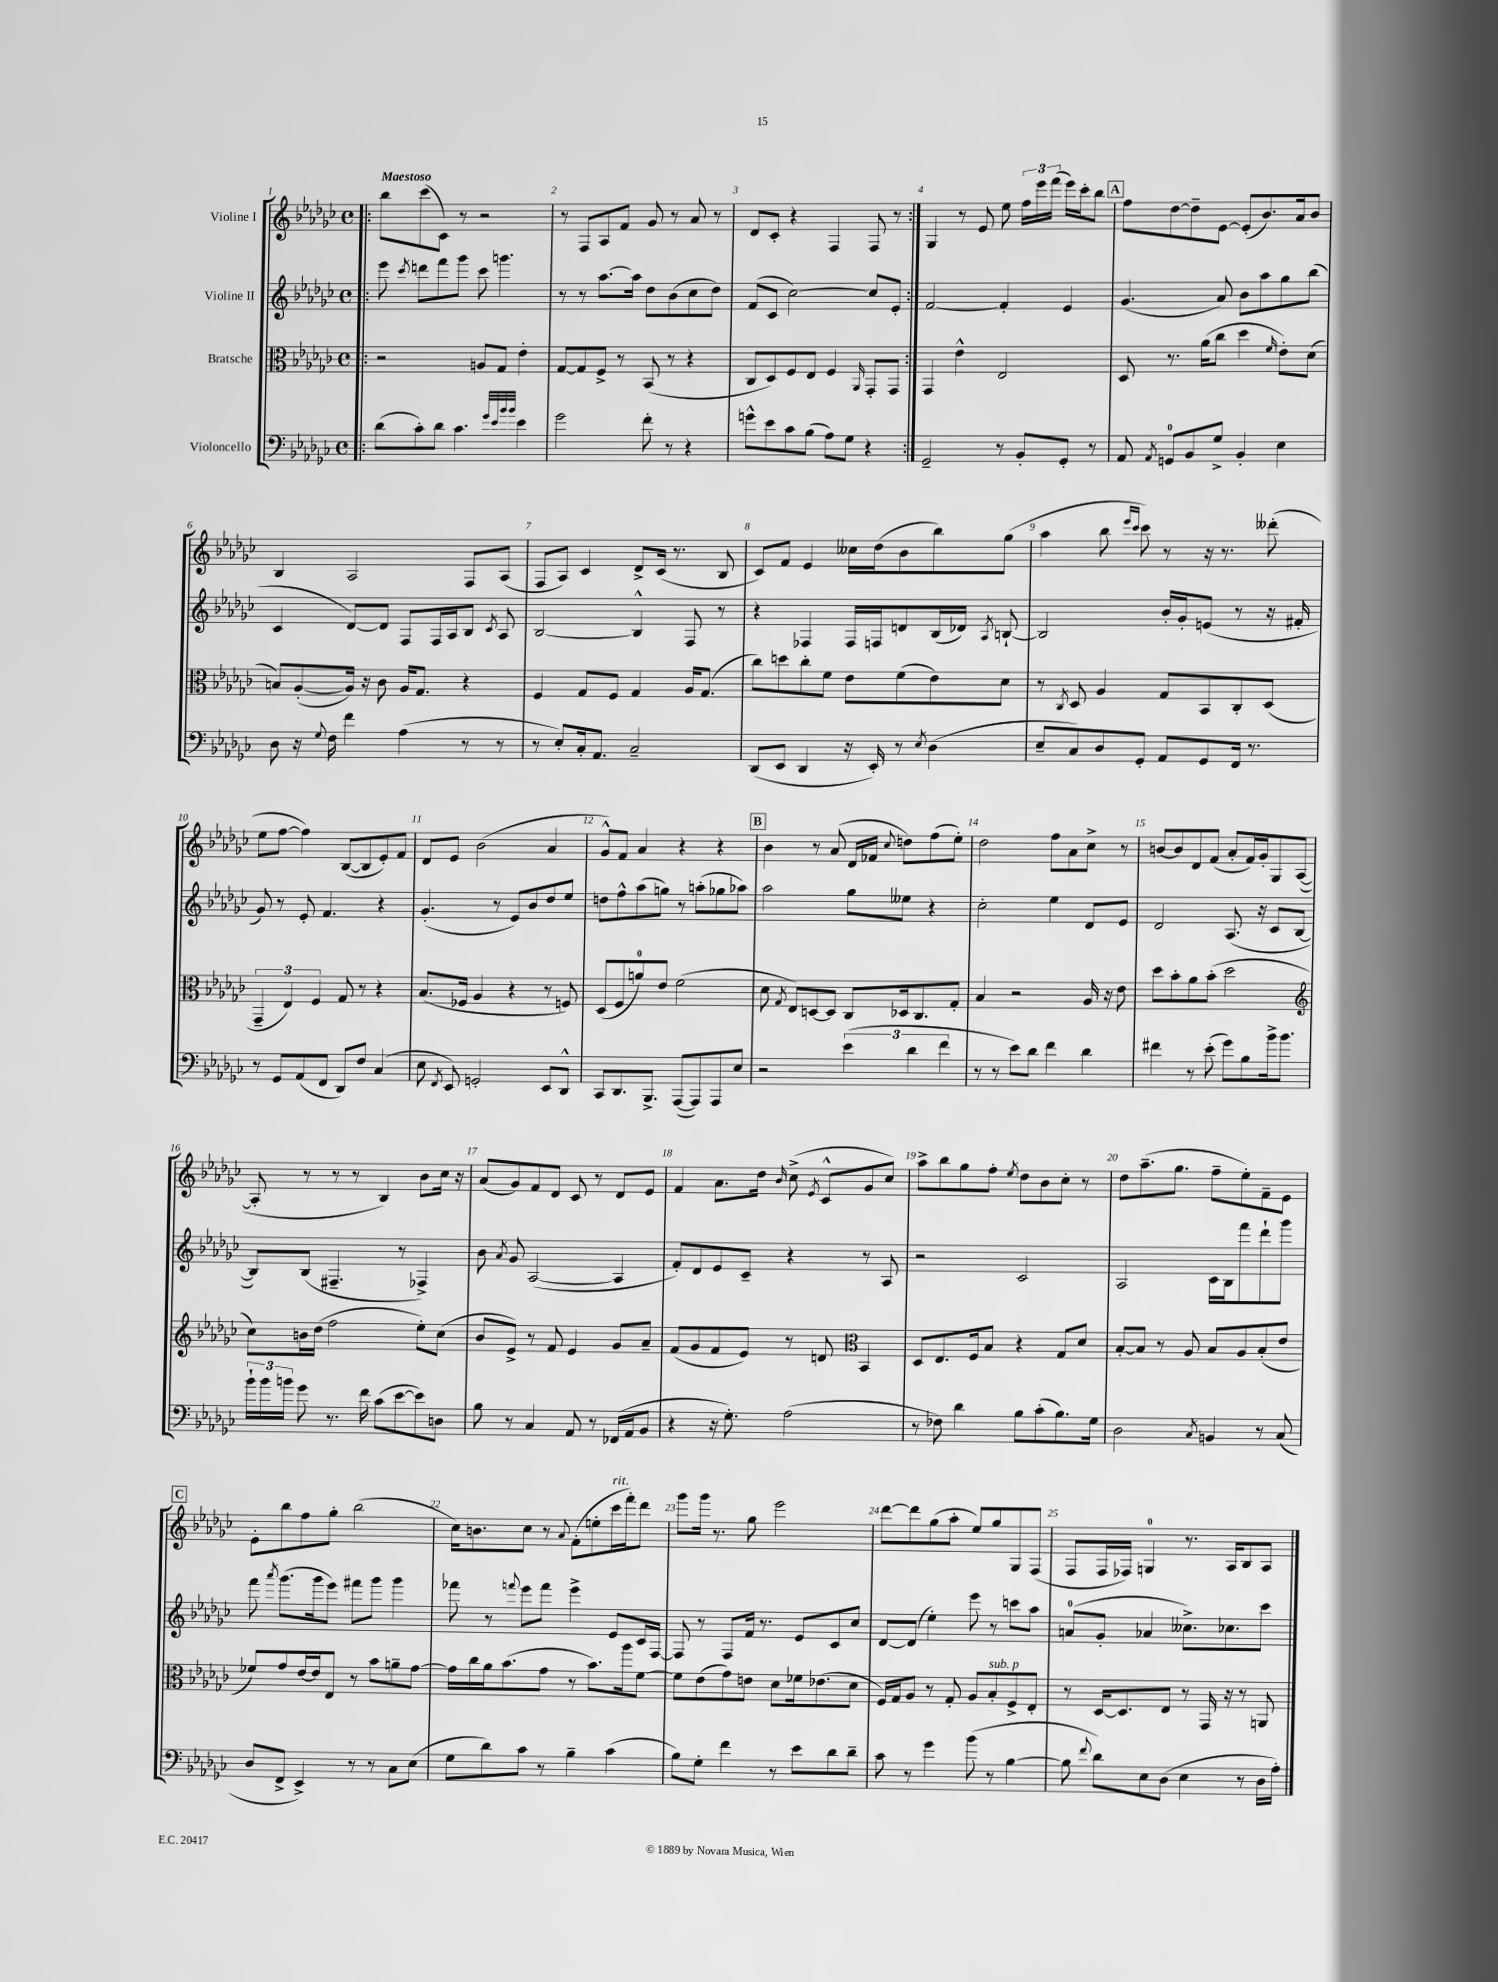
<<
\new StaffGroup <<
\new Staff = "s0" \with { instrumentName = "Violine I" } {
    \clef treble \key ges \major \defaultTimeSignature \time 4/4 \tempo "Maestoso"
    \autoBeamOff \repeat volta 2 { \bar ".|:" bes''8[ ces'''8( ces'8]) r8 r2 |
    r8 f8[ aes8 f'8] ges'8 r8 aes'8 r8 |
    des'8[ ces'8]-. r4 f4 f8 r8 | }
    ges4 r8 ees'8 ees''8 \tuplet 3/2 { f''16[ ees'''16 f'''16]( } ees'''16[) ces'''16-. bes''8] |
    \mark \markup { \box "A" } f''8[ des''8~ des''8-- ees'8]~ ees'8[-.( bes'8.) aes'16 bes'8] |
    bes4 aes2 f8[ aes8]( |
    f8[ aes8]) ces'4 des'8[-> ces'16]( r8. bes8 |
    ces'8[) f'8] ees'4 ceses''16[ des''16( bes'8 bes''8) ges''8]( |
    aes''4 bes''8 \grace { ees'''16[ ces'''16] } ces'''8) r8 r16 r8. deses'''8-.( |
    ees''8[ f''8]~ f''4) bes8[~( bes8 ees'8-.) f'8] |
    des'8[ ees'8] bes'2( aes'4 |
    ges'8[-^) f'8] aes'4 r4 r4 |
    \mark \markup { \box "B" } bes'4 r8 aes'8( des'16[ fes'16] \appoggiatura { ces''8 } d''8[) f''8( ees''8]-.) |
    des''2 f''8[ aes'8 ces''8]-> r8 |
    b'8[~ b'8 des'8 f'8]( aes'8[-. f'16) ges'16-. ges8 aes8]~( |
    aes8-. r8 r8 r8 bes4) bes'8[ ces''16] r16 |
    aes'8[( ges'8) f'8 des'8] ces'8 r8 des'8[ ees'8] |
    f'4 aes'8.[ des''16] \grace { bes'16 } ces''8->( \acciaccatura { ees'8 } ces'8[-^ ges'8 ces''8]) |
    aes''8[-> bes''8 ges''8 f''8]-. \acciaccatura { ees''8 } des''8[ bes'8 ces''8]-. r8 |
    des''8[ aes''8.--( ges''8.] f''8[-- ees''8-.) f'8-- ees'8] |
    \mark \markup { \box "C" } ees'8[-. bes''8 f''8 ges''8]-. bes''2( |
    ces''16[) b'8. ces''8] r8 \appoggiatura { aes'8 } f'8[-.( e''8-. ces'''16^\markup { \italic "rit." } f'''16-.) des'''8] |
    ges'''8[ ges'''16] r8. ges''8 ees'''2 |
    des'''8[~ des'''8 ges''8( aes''8]-. ees''8[) ges''8 ges8 f8]( |
    f8[ f16 fes16]) g4-0 r8. aes16[ bes8 aes8] \bar "|." |
}
\new Staff = "s1" \with { instrumentName = "Violine II" } {
    \clef treble \key ges \major \defaultTimeSignature \time 4/4
    \autoBeamOff \repeat volta 2 { \bar ".|:" ees'''8 \acciaccatura { ces'''8 } d'''8[ f'''8 ges'''8] ces'''8 g'''4. |
    r8 r8 aes''8.[~ aes''16] des''8[ bes'8( ces''8 des''8]) |
    f'8[( ces'8] ces''2~) ces''8[ ees'8]-. | }
    f'2~ f'4-. ees'4 |
    \mark \markup { \box "A" } ges'4.( aes'8) bes'8[ aes''8 ges''8 bes''8]( |
    ces'4 des'8[~) des'8] f8[ f16 aes16 bes8] \acciaccatura { ces'8 } aes8 |
    bes2~ bes4-^ f8 r8 |
    r4 fes4 fes16[ f16 d'8 bes16( des'16]) \acciaccatura { aes8 } b8~-! |
    b2 bes'16[-. ges'16-. e'8]( r8 r16 fis'16-. |
    ges'8) r8 ees'8-. f'4. r4 |
    ges'4.-.( r8 ees'8[) bes'8 des''8 ees''8] |
    d''8[ f''8-^ aes''8( g''8]) r8 a''8[-.( ges''8 aes''8]) |
    \mark \markup { \box "B" } aes''2 ges''8[ eeses''8] r4 |
    ces''2-. ees''4 des'8[ ees'8] |
    des'2 aes8.( r16 ces'8[ bes8]~ |
    bes8[) bes8]( fis4.-- r8 fes4->) |
    bes'8 \acciaccatura { aes'8 } ges'8 aes2~( aes4 |
    f'8[-.) des'8 ees'8 ces'8]-- r4 r8 aes8 |
    r2 ces'2 |
    aes2 ces'16[ bes16 f'''8 des'''8-! ges'''8] |
    \mark \markup { \box "C" } f'''8 \acciaccatura { aes'''8 } ges'''8.[( ges'''16 ees'''8]) fis'''8[ ges'''8] ges'''4 |
    fes'''8 r8 \appoggiatura { f'''8 } ees'''8[ f'''8] ees'''4-> ees'8[ ces'16 f16]~ |
    f8 r8 f8[ f'16] r8. ees'8[ ces'8 ces''8] |
    des'8[~ des'8]( ees''4-.) ees'''8 r8 c'''8[ aes''8] |
    a'8[-0( ges'8]-. aes'4 ceses''8.[->) ces''8. ces'''8] \bar "|." |
}
\new Staff = "s2" \with { instrumentName = "Bratsche" } {
    \clef alto \key ges \major \defaultTimeSignature \time 4/4
    \autoBeamOff \repeat volta 2 { \bar ".|:" r2 a8[ ges8] ees'4-. |
    ges8[~ ges8 f8]-> r8 bes,8( r8 r4 |
    ces8[ des8) f8 ees8] f4 \grace { aes,16 } ges,8[-. ges,8] | }
    ges,4 ees'4-^ ees2 |
    \mark \markup { \box "A" } des8 r8. aes'16[( ces''8] des''4 \grace { f'16 } ees'8[-.) des'8]( |
    b8[) aes8~-.( aes16]) r16 ces'8 aes16[ ges8.] r4 |
    f4 ges8[ f8] ges4 aes16[ ges8.]( |
    ces''8[) d''8 ces''8-. f'8] ees'8[ f'8( ees'8) des'8] |
    r8 \acciaccatura { ces8 } des8 aes4 ges8[ bes,8 ces8-. des8]( |
    \tuplet 3/2 { ges,4-- ees4) f4 } ges8 r8 r4 |
    bes8.[( fes16] aes4 r4 r8 f8) |
    des8[( f8 a'8-0) ees'8] f'2( |
    \mark \markup { \box "B" } des'8 \acciaccatura { ges8 } ees8[) d8~ d8] ces8[ des16 ces8. ges8]-. |
    bes4 r2 aes16 r16 ees'8 |
    des''8[ bes'8-. aes'8 bes'8]-.( des''2 |
    \clef treble ces''8[) b'16 des''16]( f''2 ees''8[-.) ces''8]( |
    bes'8[ ees'8]->) r8 f'8 ees'4 ges'8[ aes'8]-- |
    f'8[( ges'8 f'8 ees'8]) r8 d'8 \clef alto bes,4 |
    des8[ ees8. f16 bes8] r4 ges8[ des'8] |
    bes8[~-. bes8] r8 aes8 bes8[ aes8 bes8-.( ees'8] |
    \mark \markup { \box "C" } fes'8[) ges'8 ees'16~ ees'16 ees8] r8 bes'8[ a'8-- ges'8]~ |
    ges'16[ ces''16 aes'16 bes'8.( ges'8] r8 bes'8.[) aes''16 f'8]~ |
    f'8[ ees'8( ges'8) e'8] des'8[ fes'16 ees'8.( des'8] |
    f16[) ges16 aes8] r8 ges8-. aes8[ bes8-.^\markup { \italic "sub. p" } f8-> ees8]-. |
    r8 des16[~ des8. ees8] r8 ges,16 r16 r8 a,8 \bar "|." |
}
\new Staff = "s3" \with { instrumentName = "Violoncello" } {
    \clef bass \key ges \major \defaultTimeSignature \time 4/4
    \autoBeamOff \repeat volta 2 { \bar ".|:" des'8[( ces'8-.) des'8] ces'4. \grace { ges'32[ ees'32 bes'32 bes'32] } ees'4 |
    ges'2 f'8-. r8 r4 |
    g'8[-^ ees'8 ces'8 bes8]( aes8[) ges8] r4 | }
    ges,2-- r8 bes,8[-. ges,8]-. r8 |
    \mark \markup { \box "A" } aes,8 \acciaccatura { aes,8 } g,8[-0 bes,8 ges8]-> bes,4-. ees4 |
    des8 r16 \appoggiatura { ges8 } f16 f'4 aes4( r8 r8 |
    r8 ees8[-.) ces16-. aes,8.] ces2-- |
    des,8[( ees,8] des,4 r16 ees,16-.) r8 \acciaccatura { ees8 } des4( |
    ees8[-- ces8) des8 ges,8]-. aes,8[ ges,8 f,16] r8. |
    r8 ges,8[ aes,8( f,8] des,8[) f8] ces4( |
    ees8 \acciaccatura { f,8 } ees,8) g,2-. ees,8[ des,8]-^ |
    ces,8[ des,8. bes,,8.]-> aes,,8[~( aes,,8) aes,,8 ees8] |
    \mark \markup { \box "B" } r2 \tuplet 3/2 { ees'4( des'4 f'4 } |
    r8 r8 ees'8[) des'8] f'4 des'4 |
    fis'4 r8 ees'8-.( ges'8[) bes8 bes'16-> bes'8.] |
    \tuplet 3/2 { bes'16[-! bes'16 b'16] } ges'8 r8. f'16 ces'8[( ees'8~ ees'8) d8] |
    bes8 r8 ces4 aes,8 r8 fes,16[( aes,16 bes,8] |
    r4 r16 ges8.-.) aes2( |
    r8 fes8) des'4 bes8[ ces'8-.( bes8.) ges16] |
    des2 \acciaccatura { ces8 } b,4 r8 ces8( |
    \mark \markup { \box "C" } des8[ f,8]-> ees,4->) r8 r8 ces8[ ees8]( |
    ges8[ des'8) ces'8] r8 bes4-- ces'4( |
    bes8[) ges8]-. f'4 r8 ees'8[ des'8 des'8]-- |
    ces'8 r8 ges'4 bes'8( r8 bes4~ |
    bes8 \appoggiatura { f'8 } des'8[) ees8 des8]( ees4 r8 des16[ aes16]-.) \bar "|." |
}
>>
>>
\layout { \context { \Score \override BarNumber.break-visibility = ##(#f #t #t) barNumberVisibility = #all-bar-numbers-visible } }
